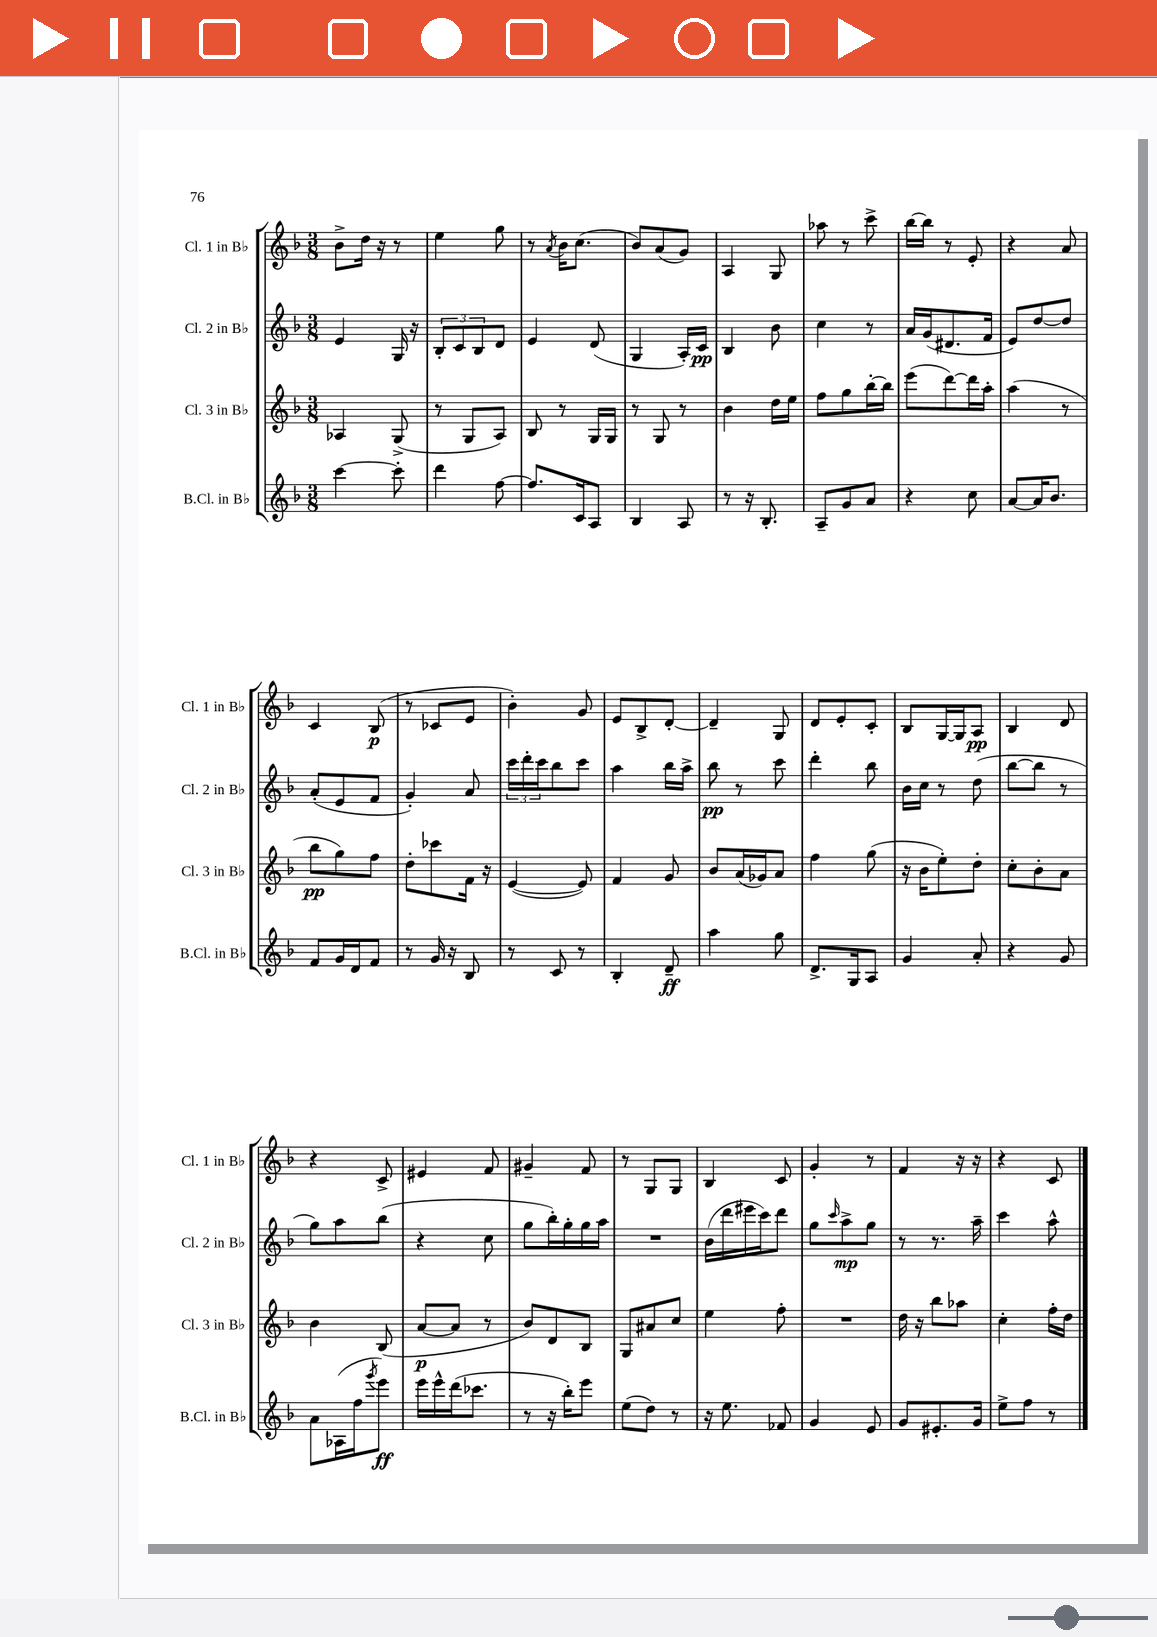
<<
\new StaffGroup <<
\new Staff = "s0" \with { instrumentName = "Cl. 1 in Bb" shortInstrumentName = "Cl. 1 in Bb" } {
    \clef treble \key f \major \numericTimeSignature \time 3/8
    bes'8-> d''16 r16 r8 |
    e''4 g''8 |
    r8 \acciaccatura { a'8 } bes'16 c''8.( |
    bes'8) a'8( g'8) |
    a4 g8 |
    aes''8 r8 c'''8-> |
    bes''16~ bes''16 r8 e'8-. |
    r4 a'8 |
    c'4 bes8\p( |
    r8 ces'8 e'8 |
    bes'4-.) g'8 |
    e'8 bes8-> d'8~-. |
    d'4-- g8 |
    d'8 e'8-. c'8-. |
    bes8 g16~ g16 a8\pp |
    bes4 d'8 |
    r4 c'8-> |
    eis'4 f'8 |
    gis'4-- f'8 |
    r8 g8 g8 |
    bes4 c'8 |
    g'4-. r8 |
    f'4 r16 r16 |
    r4 c'8 \bar "|." |
}
\new Staff = "s1" \with { instrumentName = "Cl. 2 in Bb" shortInstrumentName = "Cl. 2 in Bb" } {
    \clef treble \key f \major \numericTimeSignature \time 3/8
    e'4 g16 r16 |
    \tuplet 3/2 { bes8-. c'8 bes8 } d'8 |
    e'4 d'8( |
    g4 a16-.) c'16\pp |
    bes4 bes'8 |
    c''4 r8 |
    a'16 g'16( dis'8. f'16 |
    e'8) d''8~ d''8 |
    a'8-.( e'8 f'8 |
    g'4-.) a'8 |
    \tuplet 3/2 { c'''16 d'''16-. c'''16 } bes''8 c'''8 |
    a''4 bes''16 a''16-> |
    bes''8\pp r8 c'''8 |
    d'''4-. bes''8 |
    bes'16 c''16 r8 d''8( |
    bes''8~ bes''8 r8 |
    g''8) a''8 bes''8( |
    r4 c''8 |
    g''8 bes''16-.) g''16-. g''16 a''16 |
    R4. |
    bes'16( d'''16 eis'''16 c'''16) d'''8 |
    g''8 \grace { c'''16 } a''8->\mp g''8 |
    r8 r8. a''16-- |
    c'''4 a''8-^ \bar "|." |
}
\new Staff = "s2" \with { instrumentName = "Cl. 3 in Bb" shortInstrumentName = "Cl. 3 in Bb" } {
    \clef treble \key f \major \numericTimeSignature \time 3/8
    aes4 g8->( |
    r8 g8 a8) |
    bes8 r8 g16 g16 |
    r8 g8 r8 |
    bes'4 d''16 e''16 |
    f''8 g''8 bes''16~-. bes''16 |
    e'''8( d'''8~) d'''16 a''16-. |
    a''4( r8 |
    bes''8\pp g''8) f''8 |
    d''8-. ces'''8 f'16 r16 |
    e'4~( e'8) |
    f'4 g'8 |
    bes'8 a'16( ges'16) a'8 |
    f''4 g''8( |
    r16 bes'16 e''8-.) d''8-. |
    c''8-. bes'8-. a'8 |
    bes'4 bes8( |
    a'8~\p a'8 r8 |
    bes'8) d'8 bes8 |
    g8 ais'8 c''8 |
    e''4 f''8-. |
    R4. |
    d''16 r16 bes''8 aes''8 |
    c''4-. f''16-. d''16 \bar "|." |
}
\new Staff = "s3" \with { instrumentName = "B.Cl. in Bb" shortInstrumentName = "B.Cl. in Bb" } {
    \clef treble \key f \major \numericTimeSignature \time 3/8
    c'''4~ c'''8-. |
    d'''4 f''8~ |
    f''8. c'16 a8 |
    bes4 a8 |
    r8 r16 bes8.-. |
    a8-- g'8 a'8 |
    r4 c''8 |
    a'8~ a'16 bes'8. |
    f'8 g'16 d'16 f'8 |
    r8 g'16 r16 bes8 |
    r8 c'8 r8 |
    bes4-. d'8--\ff |
    a''4 g''8 |
    d'8.-> g16 a8 |
    g'4 a'8-. |
    r4 g'8 |
    a'8 aes16( f''16 \acciaccatura { g'''8 } e'''8\ff) |
    e'''16 e'''16-^ d'''16( ces'''8. |
    r8 r16 bes''16-.) e'''8 |
    e''8( d''8) r8 |
    r16 e''8. fes'8 |
    g'4 e'8 |
    g'8 eis'8.-. g'16 |
    e''8-> f''8 r8 \bar "|." |
}
>>
>>
\layout { \context { \Score \remove "Bar_number_engraver" } }
